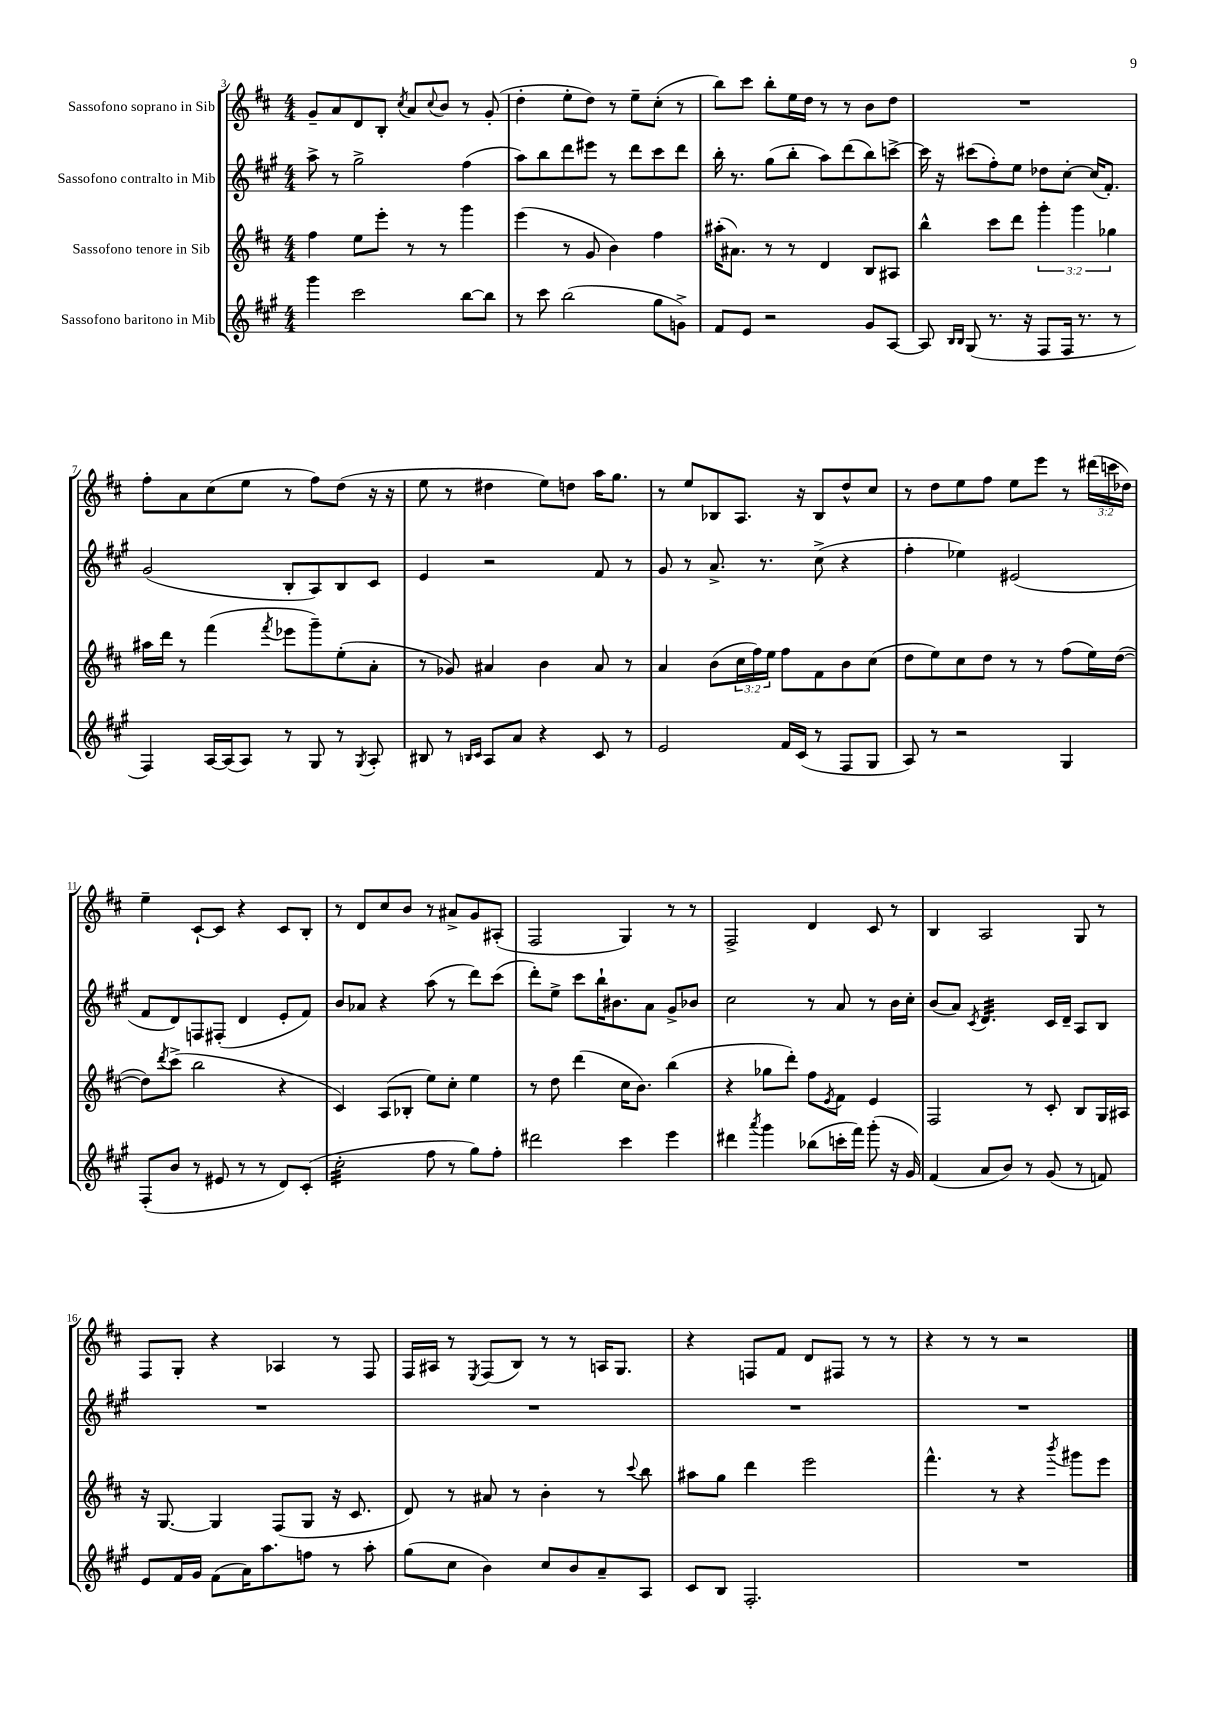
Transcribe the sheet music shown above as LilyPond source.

<<
\new StaffGroup <<
\new Staff = "s0" \with { instrumentName = "Sassofono soprano in Sib" } {
    \clef treble \key d \major \numericTimeSignature \time 4/4 \override Staff.TupletNumber.text = #tuplet-number::calc-fraction-text
    g'8-- a'8 d'8 b8-. \acciaccatura { cis''8 } a'8 \appoggiatura { cis''8 } b'8 r8 g'8-.( |
    d''4-. e''8-. d''8) r8 e''8-- cis''8-.( r8 |
    b''8) cis'''8 b''8-. e''16 d''16 r8 r8 b'8 d''8 |
    R1 |
    fis''8-. a'8 cis''8( e''8 r8 fis''8) d''8( r16 r16 |
    e''8 r8 dis''4 e''8) d''8 a''16 g''8. |
    r8 e''8 bes8 a8. r16 bes8 d''8-^ cis''8 |
    r8 d''8 e''8 fis''8 e''8 e'''8 r8 \tuplet 3/2 { dis'''16( c'''16 des''16) } |
    e''4-- cis'8~-! cis'8 r4 cis'8 b8-. |
    r8 d'8 cis''8 b'8 r8 ais'8-> g'8 ais8-.( |
    fis2 g4) r8 r8 |
    fis2-> d'4 cis'8 r8 |
    b4 a2 g8 r8 |
    fis8 g8-. r4 aes4 r8 fis8 |
    fis16 ais16 r8 \acciaccatura { e8 } fis8( b8) r8 r8 a16 g8. |
    r4 f8 fis'8 d'8 fis8 r8 r8 |
    r4 r8 r8 r2 \bar "|." |
}
\new Staff = "s1" \with { instrumentName = "Sassofono contralto in Mib" } {
    \clef treble \key a \major \numericTimeSignature \time 4/4
    a''8-> r8 gis''2-> fis''4( |
    a''8) b''8 d'''8 eis'''8 r8 d'''8 cis'''8 d'''8 |
    b''16-. r8. gis''8( b''8-. a''8) d'''8( b''8) c'''8~-> |
    c'''16 r16 cis'''8( fis''8-.) e''8 des''8 cis''8~-. cis''16( fis'8.-.) |
    gis'2( b8-. a8) b8 cis'8 |
    e'4 r2 fis'8 r8 |
    gis'8 r8 a'8.-> r8. cis''8->( r4 |
    fis''4-. ees''4) eis'2( |
    fis'8 d'8) f8 fis8-.( d'4 e'8-. fis'8) |
    b'8 aes'8 r4 a''8( r8 d'''8) cis'''8( |
    d'''8-.) e''8-> cis'''8 b''16-! bis'8. a'8 gis'8-> bes'8 |
    cis''2 r8 a'8 r8 b'16 cis''16-. |
    b'8( a'8) \acciaccatura { cis'8 } d'4.:32 cis'16 d'16-- a8 b8 |
    R1 |
    R1 |
    R1 |
    R1 \bar "|." |
}
\new Staff = "s2" \with { instrumentName = "Sassofono tenore in Sib" } {
    \clef treble \key d \major \numericTimeSignature \time 4/4 \override Staff.TupletNumber.text = #tuplet-number::calc-fraction-text
    fis''4 e''8 e'''8-. r8 r8 g'''4 |
    e'''4( r8 g'8 b'4) fis''4 |
    ais''16-.( ais'8.) r8 r8 d'4 b8 ais8 |
    b''4-^ cis'''8 d'''8 \tuplet 3/2 { g'''4-. g'''4 ges''4 } |
    ais''16 d'''16 r8 fis'''4( \acciaccatura { fis'''8 } ees'''8 g'''8--) e''8-.( a'8-. |
    r8 ges'8) ais'4 b'4 ais'8 r8 |
    a'4 b'8( \tuplet 3/2 { cis''16 fis''16) e''16 } fis''8 fis'8 b'8 cis''8( |
    d''8 e''8) cis''8 d''8 r8 r8 fis''8( e''16) d''16~( |
    d''8) \acciaccatura { d'''8 } cis'''8->( b''2 r4 |
    cis'4) a8( bes8-. e''8) cis''8-. e''4 |
    r8 d''8 d'''4( cis''16 b'8.) b''4( |
    r4 ges''8 d'''8-.) fis''8 \acciaccatura { e'8 } fis'8 e'4 |
    fis2 r8 cis'8-. b8 g16 ais16 |
    r16 g8.~ g4 fis8( g8 r16 cis'8. |
    d'8) r8 ais'8 r8 b'4-. r8 \appoggiatura { cis'''8 } b''8 |
    ais''8 g''8 d'''4 e'''2 |
    fis'''4.-^ r8 r4 \acciaccatura { b'''8 } gis'''8 e'''8 \bar "|." |
}
\new Staff = "s3" \with { instrumentName = "Sassofono baritono in Mib" } {
    \clef treble \key a \major \numericTimeSignature \time 4/4
    gis'''4 cis'''2 b''8~ b''8 |
    r8 cis'''8 b''2( gis''8 g'8->) |
    fis'8 e'8 r2 gis'8 a8~ |
    a8 \grace { b16 b16 } gis8( r8. r16 fis8 fis16 r8. r8 |
    fis4) a16~ a16( a8) r8 gis8 r8 \acciaccatura { gis8 } a8-. |
    bis8 r8 \grace { b16 cis'16 } a8 a'8 r4 cis'8 r8 |
    e'2 fis'16 cis'16( r8 fis8 gis8 |
    a8) r8 r2 gis4 |
    fis8-.( b'8 r8 eis'8 r8 r8 d'8) cis'8-.( |
    cis''2:32-. fis''8 r8 gis''8) fis''8-. |
    dis'''2 cis'''4 e'''4 |
    dis'''4 \acciaccatura { a'''8 } gis'''4 bes''8( c'''16-. fis'''16) gis'''8-.( r16 gis'16) |
    fis'4( a'8 b'8) r8 gis'8( r8 f'8) |
    e'8 fis'16 gis'16 fis'8( a'16) a''8. f''8 r8 a''8-. |
    gis''8( cis''8 b'4) cis''8 b'8 a'8-- a8 |
    cis'8 b8 fis2.-. |
    R1 \bar "|." |
}
>>
>>
\layout { \context { \Score currentBarNumber = #3 } }
